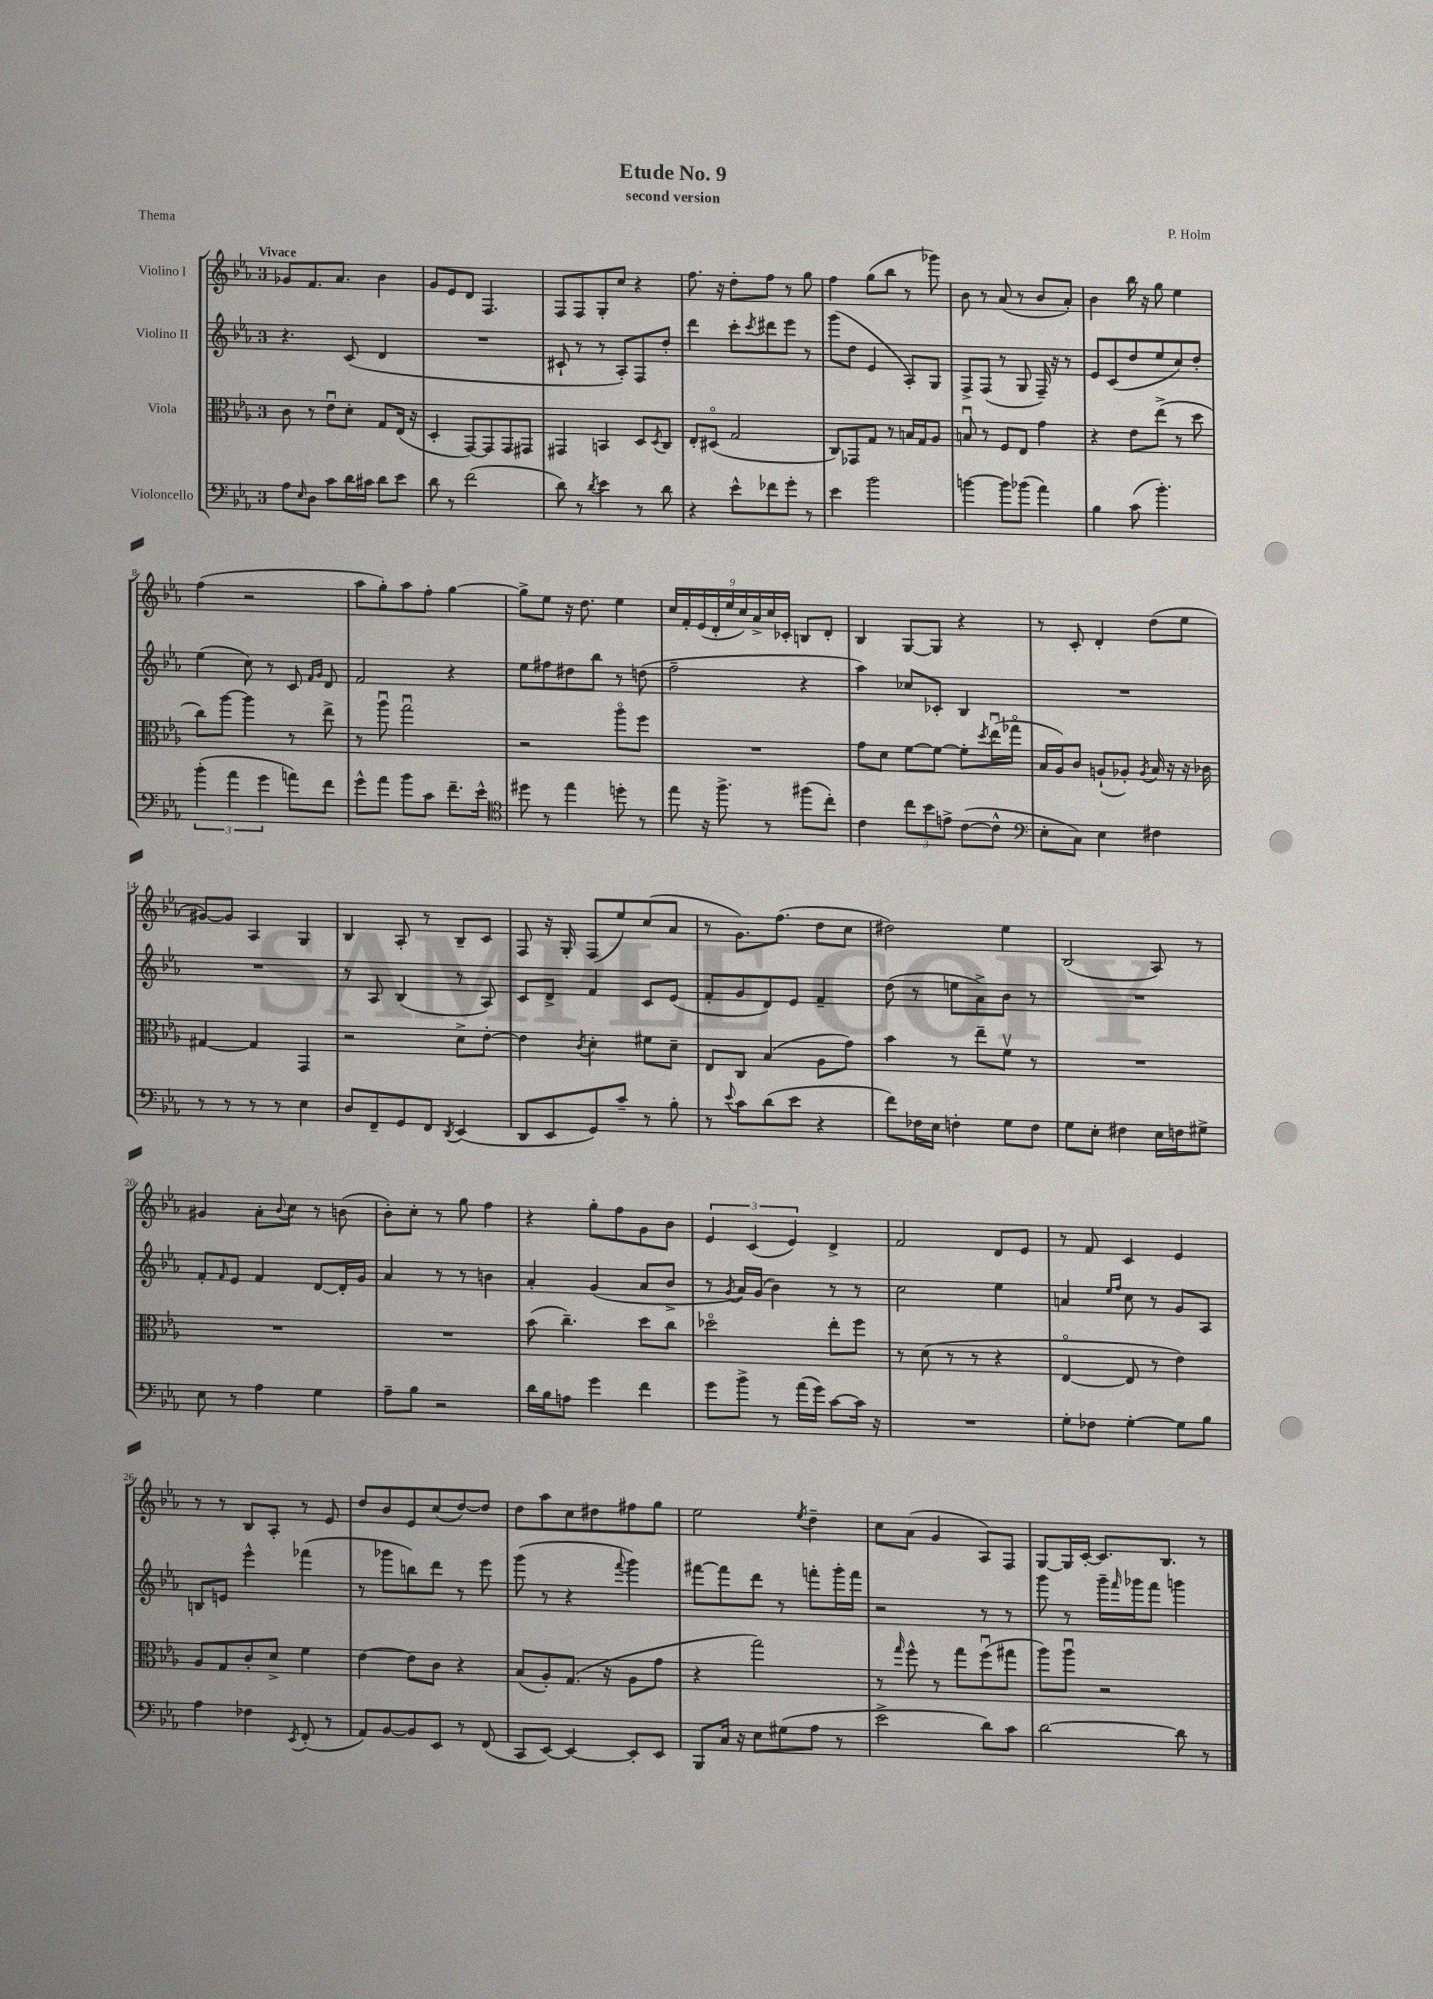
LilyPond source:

\header { title = "Etude No. 9" composer = "P. Holm" subtitle = "second version" piece = "Thema" }
<<
\new StaffGroup <<
\new Staff = "s0" \with { instrumentName = "Violino I" } {
    \clef treble \key ees \major \once \override Staff.TimeSignature.style = #'single-digit \time 3/4 \tempo "Vivace"
    ges'8 f'8. aes'8. bes'4 |
    g'8 ees'8 d'8 f4. |
    f8 f8 g8-. c''8 r4 |
    f''8. r16 d''8-. f''8 r8 g''8 |
    f''4 g''8( bes''8 r8 ges'''8) |
    bes'8 r8 aes'8( r8 bes'8 aes'8-.) |
    bes'4 bes''16 r16 g''8 ees''4 |
    f''4( r2 |
    aes''8 g''8-.) aes''8 f''8-. g''4~ |
    g''8-> ees''8 r16 d''8. ees''4 |
    \tuplet 9/8 { c''16 f'16-. ees'16( d'16-. ees''16 c''16) aes'16-> c''16 ces'16-. } b8 d'8-. |
    bes4 g8~ g8 r4 |
    r8 c'8-. d'4-. d''8( ees''8 |
    gis'8~) gis'8 aes4 g4 |
    bes4 aes8-. r8 bes8-- c'8 |
    f8 r16 g16-. f8( ees''8) c''8( aes'8 |
    r8 g'8.) f''8.( d''8 c''8 |
    dis''2) ees''4 |
    bes2( aes8) r8 |
    gis'4 aes'8-. \appoggiatura { bes'8 } c''8 r8 b'8( |
    bes'8-.) c''8-. r8 g''8 f''4 |
    r4 g''8-. f''8 g'8 bes'8 |
    \tuplet 3/2 { ees'4 c'4( ees'4) } d'4-> |
    f'2 d'8 ees'8 |
    r8 f'8 c'4 ees'4 |
    r8 r8 bes8 aes8-. r8 ees'8 |
    d''8 bes'8 ees'8 c''8( d''8~) d''8 |
    d''8 aes''8 c''8 dis''8 fis''8 g''8 |
    ees''2 \acciaccatura { ees''8 } d''4-- |
    c''8 aes'8( g'4 aes8) f8 |
    g8~ g16 c'16~-. c'8. bes8. r8 \bar "|." |
}
\new Staff = "s1" \with { instrumentName = "Violino II" } {
    \clef treble \key ees \major \once \override Staff.TimeSignature.style = #'single-digit \time 3/4
    r4. c'8( d'4 |
    R2. |
    cis'8-! r8 r8 aes8-.) f8 d''8-. |
    d'''4 c'''8-. \acciaccatura { c'''8 } dis'''8 ees'''8 r8 |
    g'''8( d''8 ees'4 aes8-.) g8 |
    f8-> f8( r8 g8 f16--) r16 r8 |
    ees'8 c'8( d''8 ees''8 c''8) d''8-. |
    ees''4( c''8) r8 c'8 \grace { f'16 g'16 } d'8 |
    f'2 r4 |
    ees''8 fis''8 dis''8 bes''8 r8 d''8( |
    f''2-- r4 |
    aes''4) ces''8 ces'8-. bes4 |
    R2. |
    R2. |
    r8 aes8 bes4( r8 aes8) |
    c'8 d'8-> f'4 c'8 ees'8( |
    f'8-. g'8 d'8) ees'8 f'4-- |
    d''8( r8 e''8 aes'8->) bes'8 r8 |
    R2. |
    f'8-. \grace { f'16 } ees'8 f'4 d'8~ d'16-. g'16 |
    aes'4 r8 r8 b'4 |
    aes'4-. g'4( aes'8 bes'8-> |
    r8 \acciaccatura { g'8 } aes'16) g'16( bes'4) r8 r8 |
    c''2 ees''4 |
    a'4 \grace { ees''16 f''16 } c''8 r8 g'8 aes8 |
    b8 e'8 ees'''4-^ fes'''4( |
    r8 ges'''8 b''8) d'''8 r8 ees'''8 |
    g'''8( r8 r4 \appoggiatura { f'''8 } g'''4) |
    fis'''8~ fis'''8 d'''8 r8 f'''8-. g'''16-. f'''16 |
    r2 r8 r8 |
    g'''8 r8 g'''16-- \grace { f'''16 } ges'''16 f'''8 g'''4 \bar "|." |
}
\new Staff = "s2" \with { instrumentName = "Viola" } {
    \clef alto \key ees \major \once \override Staff.TimeSignature.style = #'single-digit \time 3/4
    c'8 r8 ees'8\downbow d'8-. g8 ees16( r16 |
    d4-. g,8~) g,8 g,8 gis,8 |
    gis,4 b,4 d8 \acciaccatura { d8 } c8 |
    ees8-. dis8\flageolet( g2 |
    c8) ges,8 g8 r8 b16 g16 aes8 |
    b8\downbow r8 f8 ees8 g'4 |
    r4 ees'8 ees''8->( r8 d''8 |
    c''8) aes''8~ aes''4 r8 ees''8-> |
    r8 aes''8\downbow g''2\downbow |
    r2 aes''8\flageolet f''8 |
    R2. |
    g'8 d'8 f'8~ f'8~ f'8-. \acciaccatura { d''8 } ees''16\downbow( ges''16\flageolet |
    bes16 aes16) c'8 a8-!( aes8-.) \acciaccatura { aes8 } bes16 r16 r16 ces'16 |
    gis4~ gis4 g,4 |
    r2 d'8-> ees'8~-. |
    ees'4 \acciaccatura { c'8 } d'4-. fis'8 d'8-- |
    ees8 c8 bes4( aes8 g'8) |
    bes'4 r8 ees''8-- f'8\upbow r8 |
    R2. |
    R2. |
    R2. |
    bes'8( c''4.--) d''8 c''8 |
    des''2\flageolet ees''8-. f''8 |
    r8 d'8( r8 r8 r4 |
    ees4~\flageolet ees8 r8 ees'4) |
    aes8 g8 c'8-. d'8-> f'4 |
    ees'4~ ees'8 c'8 r4 |
    bes8( aes8-.) g8.( r16 aes8 g'8 |
    r4 g''2) |
    r8 \grace { g''16 } f''8-^ r8 g''8 f''8\downbow( gis''8 |
    aes''8) aes''8\downbow r2 \bar "|." |
}
\new Staff = "s3" \with { instrumentName = "Violoncello" } {
    \clef bass \key ees \major \once \override Staff.TimeSignature.style = #'single-digit \time 3/4
    aes8 \grace { ees16 } d8 c'8 d'16 cis'16 d'8 ees'8 |
    d'8 r8 f'2( |
    d'8) r8 \acciaccatura { d'8 } ees'4 r8 d'8 |
    r4 ees'8-^ fes'8 g'8-. r8 |
    ees'4 bes'2 |
    b'4~ b'8 bes'8( aes'4) |
    bes4 c'8( bes'4.-.) |
    \tuplet 3/2 { bes'4-.( aes'4 g'4 } a'8) f'8 |
    g'8-^ aes'8 bes'8 c'8 f'8.-- ees'16-^ |
    \clef tenor dis''8 r8 ees''4 d''8-. r8 |
    ees''8 r16 f''8.-> r8 fis''8( c''8-.) |
    c'4 \tuplet 3/2 { c''8 bes'8 e'8-> } c'8~( c'8-^ |
    \clef bass ees8-. c8) ees4 fis4 |
    r8 r8 r8 r8 ees4 |
    d8 f,8-- g,8 f,8 \acciaccatura { d,8 } ees,4( |
    d,8 ees,8 g,8) c'8-- r8 bes8-. |
    r8 \appoggiatura { ees'8 } c'8 d'8( ees'8 r4 |
    f'8) fes16 ees16 f4-. g8 f8 |
    g8 ees8-. fis4 ees16 f16 gis8-> |
    ees8 r8 aes4 g4 |
    aes8-- bes8 r2 |
    d'16 bes16 a8 g'4 f'4 |
    g'8 bes'8-> r8 aes'16( g'16) c'8~ c'16 r16 |
    R2. |
    g8-. fes8 g4~-. g8 bes8 |
    aes4 fes4 \acciaccatura { ees,8 } f,8-.( r8 |
    aes,8) bes,8~ bes,8 ees,8 r8 f,8( |
    c,8 ees,8~) ees,4~ ees,8-. ees,8 |
    bes,,8 c16 r16 ees8 gis8( aes8 r8 |
    ees'2-> d'8) c'8 |
    d'2~ d'8 r8 \bar "|." |
}
>>
>>
